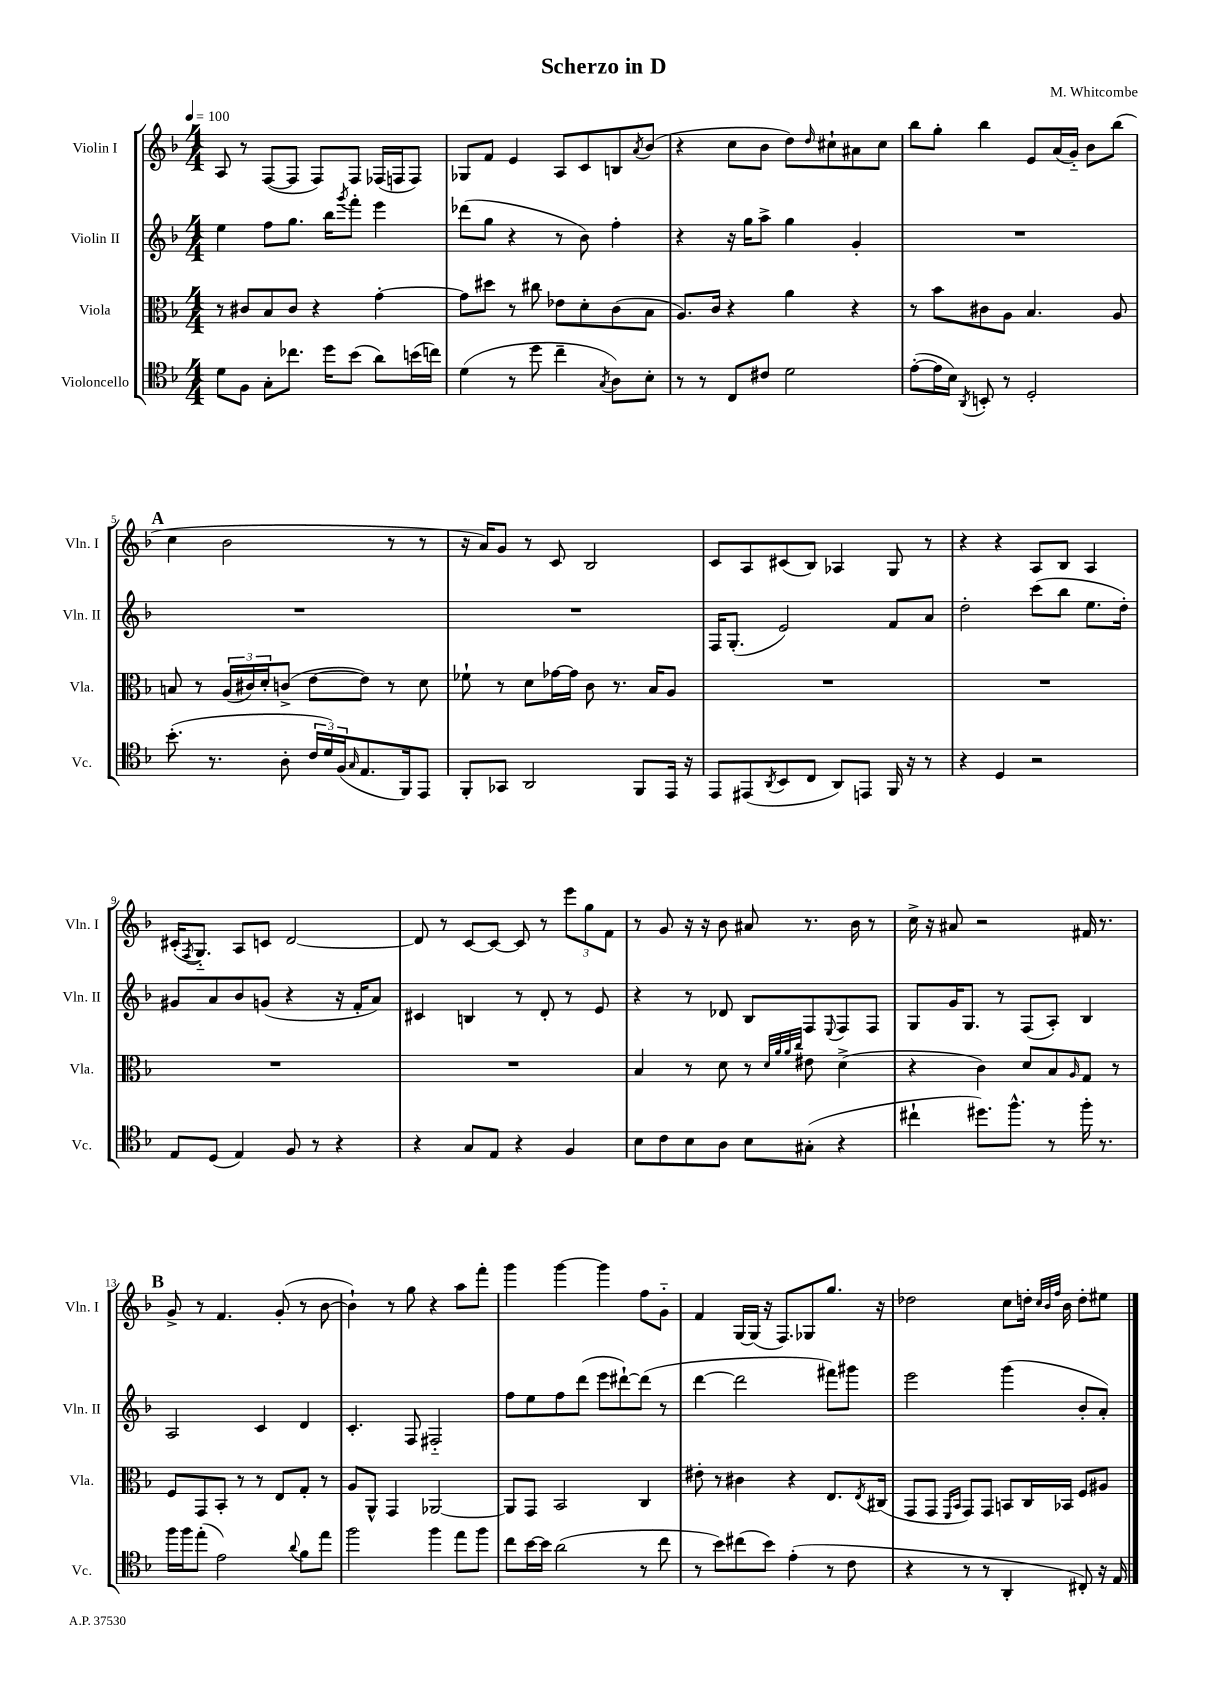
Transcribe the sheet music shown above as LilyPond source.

\header { title = "Scherzo in D" composer = "M. Whitcombe" }
<<
\new StaffGroup <<
\new Staff = "s0" \with { instrumentName = "Violin I" shortInstrumentName = "Vln. I" } {
    \clef treble \key f \major \numericTimeSignature \time 4/4 \tempo 4 = 100
    a8 r8 f8~( f8 f8) f8 fes16( f16 f8) |
    ges8 f'8 e'4 a8 c'8 b8 \acciaccatura { a'8 } bes'8( |
    r4 c''8 bes'8 d''8) \grace { d''16 } cis''8-! ais'8 cis''8 |
    bes''8 g''8-. bes''4 e'8 a'16( g'16-_) bes'8 bes''8( |
    \mark \markup { \bold "A" } c''4 bes'2 r8 r8 |
    r16 a'16) g'8 r8 c'8 bes2 |
    c'8 a8 cis'8( bes8) aes4 g8 r8 |
    r4 r4 a8 bes8 a4 |
    cis'16-.( \acciaccatura { f8 } g8.-_) a8 c'8 d'2~ |
    d'8 r8 c'8~ c'8~ c'8 r8 \tuplet 3/2 { e'''8 g''8 f'8 } |
    r8 g'8 r16 r16 bes'8 ais'8 r8. bes'16 r8 |
    c''16-> r16 ais'8 r2 fis'16 r8. |
    \mark \markup { \bold "B" } g'8-> r8 f'4. g'8-.( r8 bes'8~ |
    bes'4-!) r8 g''8 r4 a''8 f'''8-. |
    g'''4 g'''4~ g'''4 f''8 g'8-_ |
    f'4 g16~ g16( r16 f8.) ges8 g''8. r16 |
    des''2 c''8 d''16-. \grace { c''32 bes'32 f''32 } bes'16 d''8-. eis''8 \bar "|." |
}
\new Staff = "s1" \with { instrumentName = "Violin II" shortInstrumentName = "Vln. II" } {
    \clef treble \key f \major \numericTimeSignature \time 4/4
    e''4 f''8 g''8. bes''16 \acciaccatura { g'''8 } f'''8-. e'''4 |
    des'''8( g''8 r4 r8 bes'8) f''4-. |
    r4 r16 g''16 a''8-> g''4 g'4-. |
    R1 |
    \mark \markup { \bold "A" } R1 |
    R1 |
    f16 g8.-.( e'2) f'8 a'8 |
    d''2-. c'''8( bes''8 e''8. d''16-.) |
    gis'8 a'8 bes'8 g'8( r4 r16 f'16-. a'8) |
    cis'4 b4 r8 d'8-. r8 e'8 |
    r4 r8 des'8 bes8 f8 \appoggiatura { e8 } f8 f8 |
    g8 g'16 g8. r8 f8( a8-.) bes4 |
    \mark \markup { \bold "B" } a2 c'4 d'4 |
    c'4.-. f8 fis2-_ |
    f''8 e''8 f''8 d'''8( e'''8 dis'''8~-!) dis'''8( r8 |
    d'''4~ d'''2 fis'''8) gis'''8 |
    e'''2 g'''4( bes'8-. a'8-.) \bar "|." |
}
\new Staff = "s2" \with { instrumentName = "Viola" shortInstrumentName = "Vla." } {
    \clef alto \key f \major \numericTimeSignature \time 4/4
    r8 cis'8 bes8 cis'8 r4 g'4~-. |
    g'8 dis''8 r8 cis''8 ees'8 d'8-. c'8( bes8 |
    a8.) c'16 r4 a'4 r4 |
    r8 bes'8 cis'8 a8 bes4. a8 |
    \mark \markup { \bold "A" } b8 r8 \tuplet 3/2 { a16( cis'16) d'16-. } c'8->( e'8~ e'8) r8 d'8 |
    fes'8-! r8 d'8 ges'16~ ges'16 c'8 r8. bes16 a8 |
    R1 |
    R1 |
    R1 |
    R1 |
    bes4 r8 d'8 r8 \grace { d'32 a'32 a'32 c''32 } eis'8 d'4->( |
    r4 c'4) d'8 bes8 \grace { a16 } g8 r8 |
    \mark \markup { \bold "B" } f8 g,8 bes,8-. r8 r8 e8 g8-. r8 |
    a8 a,8-^ g,4 aes,2~ |
    aes,8 g,8 bes,2 c4 |
    eis'8-. r8 cis'4 r4 e8. \acciaccatura { e8 } cis16( |
    g,8 g,8 \grace { f,16 bes,16 } g,8) g,8 b,8 c16 bes,16 f8 ais8 \bar "|." |
}
\new Staff = "s3" \with { instrumentName = "Violoncello" shortInstrumentName = "Vc." } {
    \clef tenor \key f \major \numericTimeSignature \time 4/4
    d'8 f8 g8-. ces''8. d''16 bes'8( a'8) b'16( c''16) |
    d'4( r8 d''8 c''4-- \acciaccatura { g8 } a8) bes8-. |
    r8 r8 c8 cis'8 d'2 |
    e'8~-.( e'16 bes16) \acciaccatura { a,8 } b,8-. r8 d2-. |
    \mark \markup { \bold "A" } bes'8.-.( r8. a8-. \tuplet 3/2 { c'16 d'16) f16( } \grace { g16 } e8. f,16) e,8 |
    f,8-. ges,8 a,2 f,8 e,16 r16 |
    e,8 eis,8( \acciaccatura { a,8 } bes,8 c8 a,8) e,8 f,16 r16 r8 |
    r4 d4 r2 |
    e8 d8( e4) f8 r8 r4 |
    r4 g8 e8 r4 f4 |
    bes8 c'8 bes8 a8 bes8 gis8-.( r4 |
    cis''4-! dis''8.) f''8.-^ r8 f''16-. r8. |
    \mark \markup { \bold "B" } f''16 f''16 e''8-.( e'2) \appoggiatura { a'8 } f'8 e''8 |
    f''2 f''4 e''8 f''8 |
    c''8 bes'16~ bes'16 a'2( r8 c''8 |
    r8 bes'8) cis''8( bes'8) e'4-.( r8 c'8 |
    r4 r8 r8 a,4-. cis8-.) r16 e16 \bar "|." |
}
>>
>>
